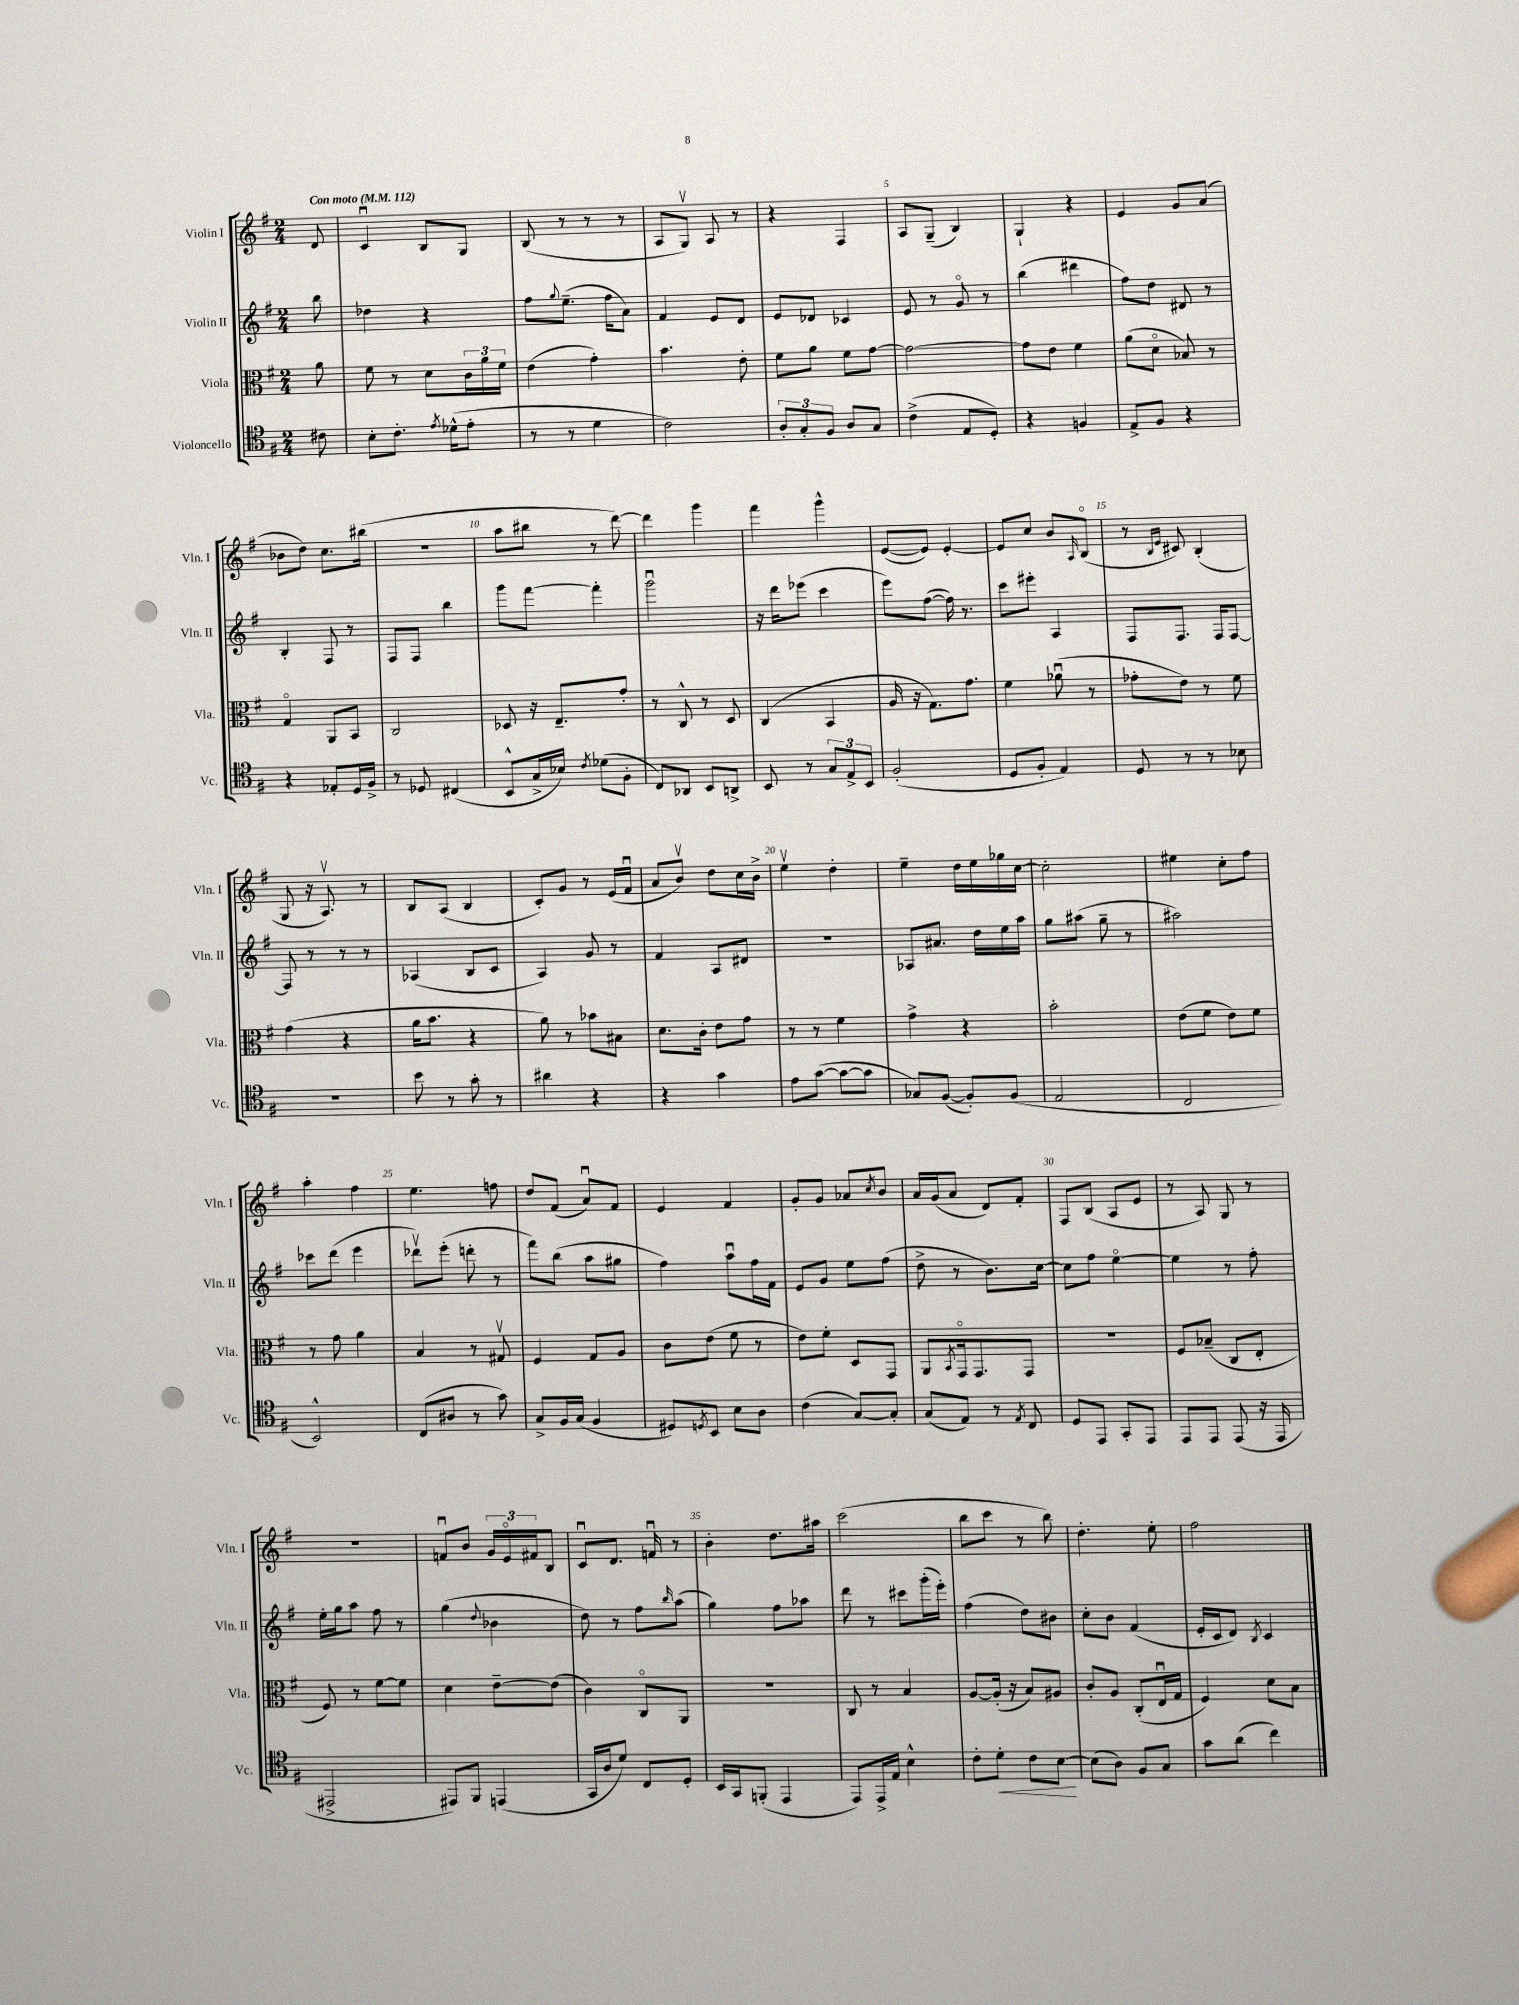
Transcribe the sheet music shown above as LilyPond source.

<<
\new StaffGroup <<
\new Staff = "s0" \with { instrumentName = "Violin I" shortInstrumentName = "Vln. I" } {
    \clef treble \key g \major \numericTimeSignature \time 2/4 \partial 8 \tempo "Con moto" 4 = 112
    d'8 |
    c'4\downbow b8 g8 |
    b8( r8 r8 r8 |
    a8 g8\upbow) a8 r8 |
    r4 fis4 |
    a8 g8--( b4) |
    g4-! r4 |
    e'4 g'8 a'8( |
    bes'8 d''8) c''8. bis''16( |
    R2 |
    a''8 bis''8 r8 d'''8~) |
    d'''4 g'''4 |
    fis'''4 g'''4-^ |
    e'8~( e'8) e'4~-. |
    e'8 c''8 b'8 \grace { a16 } b8\flageolet( |
    r8 \grace { b16 e'16 } cis'8) b4-.( |
    g8 r16 a8.\upbow) r8 |
    b8 a8( b4 |
    c'8-.) g'8 r8 e'16( fis'16\downbow |
    a'8 b'8\upbow) d''8 c''16 b'16-> |
    e''4\upbow d''4-. |
    e''4-- d''16 e''16 ges''16 c''16~ |
    c''2-. |
    eis''4 c''8-. fis''8 |
    a''4-. fis''4 |
    e''4. f''8 |
    d''8 fis'8( a'8\downbow) fis'8 |
    e'4 fis'4 |
    g'8-. g'8 aes'8 \acciaccatura { c''8 } b'8 |
    a'16 g'16( a'8 d'8) fis'8-. |
    fis8 b8( a8 e'8 |
    r8 a8) g8 r8 |
    R2 |
    f'8\downbow b'8 \tuplet 3/2 { g'16 e'16\flageolet fis'16 } b8 |
    c'8\downbow d'8. f'16\downbow r8 |
    b'4-. d''8. ais''16 |
    c'''2( |
    b''8 c'''8 r8 b''8) |
    d''4.-. e''8-. |
    fis''2 \bar "|." |
}
\new Staff = "s1" \with { instrumentName = "Violin II" shortInstrumentName = "Vln. II" } {
    \clef treble \key g \major \numericTimeSignature \time 2/4 \partial 8
    b''8 |
    des''4 r4 |
    fis''8 \appoggiatura { g''8 } e''8.--( fis''16 a'8) |
    fis'4 e'8 d'8 |
    e'8 des'8 ces'4 |
    e'8 r8 g'8\flageolet r8 |
    b''4( dis'''4 |
    fis''8) d''8 dis'8 r8 |
    b4-. fis8 r8 |
    fis8 fis8 b''4 |
    g'''8 fis'''8~ fis'''4-. |
    g'''2\downbow |
    r16 d'''16 ees'''8( c'''4 |
    e'''8) fis''8~( fis''16) r8. |
    c'''8 eis'''8-. a4 |
    fis8 fis8. fis16 fis8~ |
    fis8 r8 r8 r8 |
    aes4( b8 c'8 |
    a4) g'8 r8 |
    fis'4 a8 dis'8 |
    R2 |
    aes8 ais'8. d''16 e''16 a''16 |
    g''8 ais''8( g''8-- r8 |
    ais''2) |
    ces'''8 d'''8( e'''4 |
    des'''8\upbow) e'''8-.( d'''8-. r8 |
    fis'''8) b''8( a''8 gis''8 |
    fis''4) a''8\downbow fis''16 fis'16 |
    e'8 g'8 e''8 fis''8( |
    d''8-> r8 b'8.) c''16~ |
    c''8 fis''8 e''4~\flageolet |
    e''4 r8 fis''8-. |
    e''16-. g''16 a''8 fis''8 r8 |
    g''4( \appoggiatura { d''8 } bes'4 |
    d''8) r8 fis''8 \grace { b''16 } a''8( |
    g''4) fis''8 aes''8 |
    d'''8 r8 cis'''8 g'''16-.( e'''16-.) |
    fis''4( d''8) bis'8 |
    c''8-. b'8 fis'4( |
    e'16-. c'16 d'8) \acciaccatura { b8 } c'4 \bar "|." |
}
\new Staff = "s2" \with { instrumentName = "Viola" shortInstrumentName = "Vla." } {
    \clef alto \key g \major \numericTimeSignature \time 2/4 \partial 8
    a'8 |
    fis'8 r8 d'8 \tuplet 3/2 { c'16 a'16 fis'16 } |
    e'4( g'4-.) |
    b'4. e'8-. |
    fis'8 a'8 fis'8 g'8~ |
    g'2~ |
    g'8 e'8 fis'4 |
    a'8( d'8\flageolet bes8) r8 |
    g4\flageolet a,8 b,8 |
    c2 |
    des8 r16 e8.-- g'8-. |
    r8 c8-^ r8 d8 |
    c4( b,4 |
    a16 r16 g8.) g'8. |
    fis'4 aes'8\downbow( r8 |
    ges'8-. e'8) r8 fis'8 |
    g'4( r4 |
    a'16 b'8. r4 |
    a'8) r8 bes'8 bis8 |
    d'8. c'16-. e'8 g'8 |
    r8 r8 fis'4 |
    g'4-> r4 |
    b'2-. |
    e'8( fis'8 e'8) fis'8 |
    r8 g'8 a'4 |
    b4 r8 gis8\upbow |
    fis4 g8 a8 |
    c'8 e'8( fis'8 r8 |
    e'8) fis'8-. d8 g,8 |
    a,8 \acciaccatura { b,8 } g,16\flageolet g,8. g,8 |
    r2 |
    fis8 bes8--( c8 e8-. |
    fis8) r8 fis'8~ fis'8 |
    d'4 e'8~-- e'8( |
    c'4) c8\flageolet a,8 |
    r2 |
    c8 r8 b4 |
    a8~ a16-.( r16 b8) ais8 |
    c'8-. a8 c8-.( e16\downbow g16 |
    fis4) d'8 b8 \bar "|." |
}
\new Staff = "s3" \with { instrumentName = "Violoncello" shortInstrumentName = "Vc." } {
    \clef tenor \key g \major \numericTimeSignature \time 2/4 \partial 8
    cis'8 |
    b8-. c'8.-. \acciaccatura { e'8 } des'16-^( e'8-. |
    r8 r8 d'4 |
    c'2) |
    \tuplet 3/2 { a8-. g8-. fis8 } a8 g8 |
    c'4->( e8 d8-.) |
    r4 f4 |
    e8-> fis8 r4 |
    r4 ees8-. d16 fis16-> |
    r8 des8 cis4( |
    b,8-^ g16-> bes16) \acciaccatura { c'8 } des'8( fis8-. |
    c8) aes,8 b,8 a,8-> |
    b,8 r8 \tuplet 3/2 { g8 e8-> b,8 } |
    fis2-.( |
    d8 fis8-. e4) |
    d8 r8 r8 bes8 |
    R2 |
    b'8 r8 g'8-. r8 |
    ais'4 r4 |
    r4 g'4 |
    e'8 g'8~( g'8~ g'8 |
    ges8) fis8~( fis8-.) fis8( |
    e2 |
    c2 |
    b,2-^) |
    c8( ais8 r8 g'8) |
    g8-> fis16 g16( fis4 |
    dis8) \acciaccatura { d8 } b,8 b8 a8 |
    c'4( g8~) g8-. |
    g8( e8) r8 \acciaccatura { e8 } c8 |
    d8 e,8 g,8-. e,8 |
    e,8 e,8 e,8( r16 e,16 |
    eis,2-> |
    eis,8) fis,8 e,4( |
    g,16 a16 d'8) c8 d8-. |
    b,16 g,16 f,8-.( e,4 |
    e,8) e,16-> e16 b4-^ |
    c'8-. d'8-.\< c'8 b8~\! |
    b8( a8) fis8 g8 |
    g'8 a'8( c''4) \bar "|." |
}
>>
>>
\layout { \context { \Score \override BarNumber.break-visibility = ##(#f #t #t) barNumberVisibility = #(every-nth-bar-number-visible 5) } }
